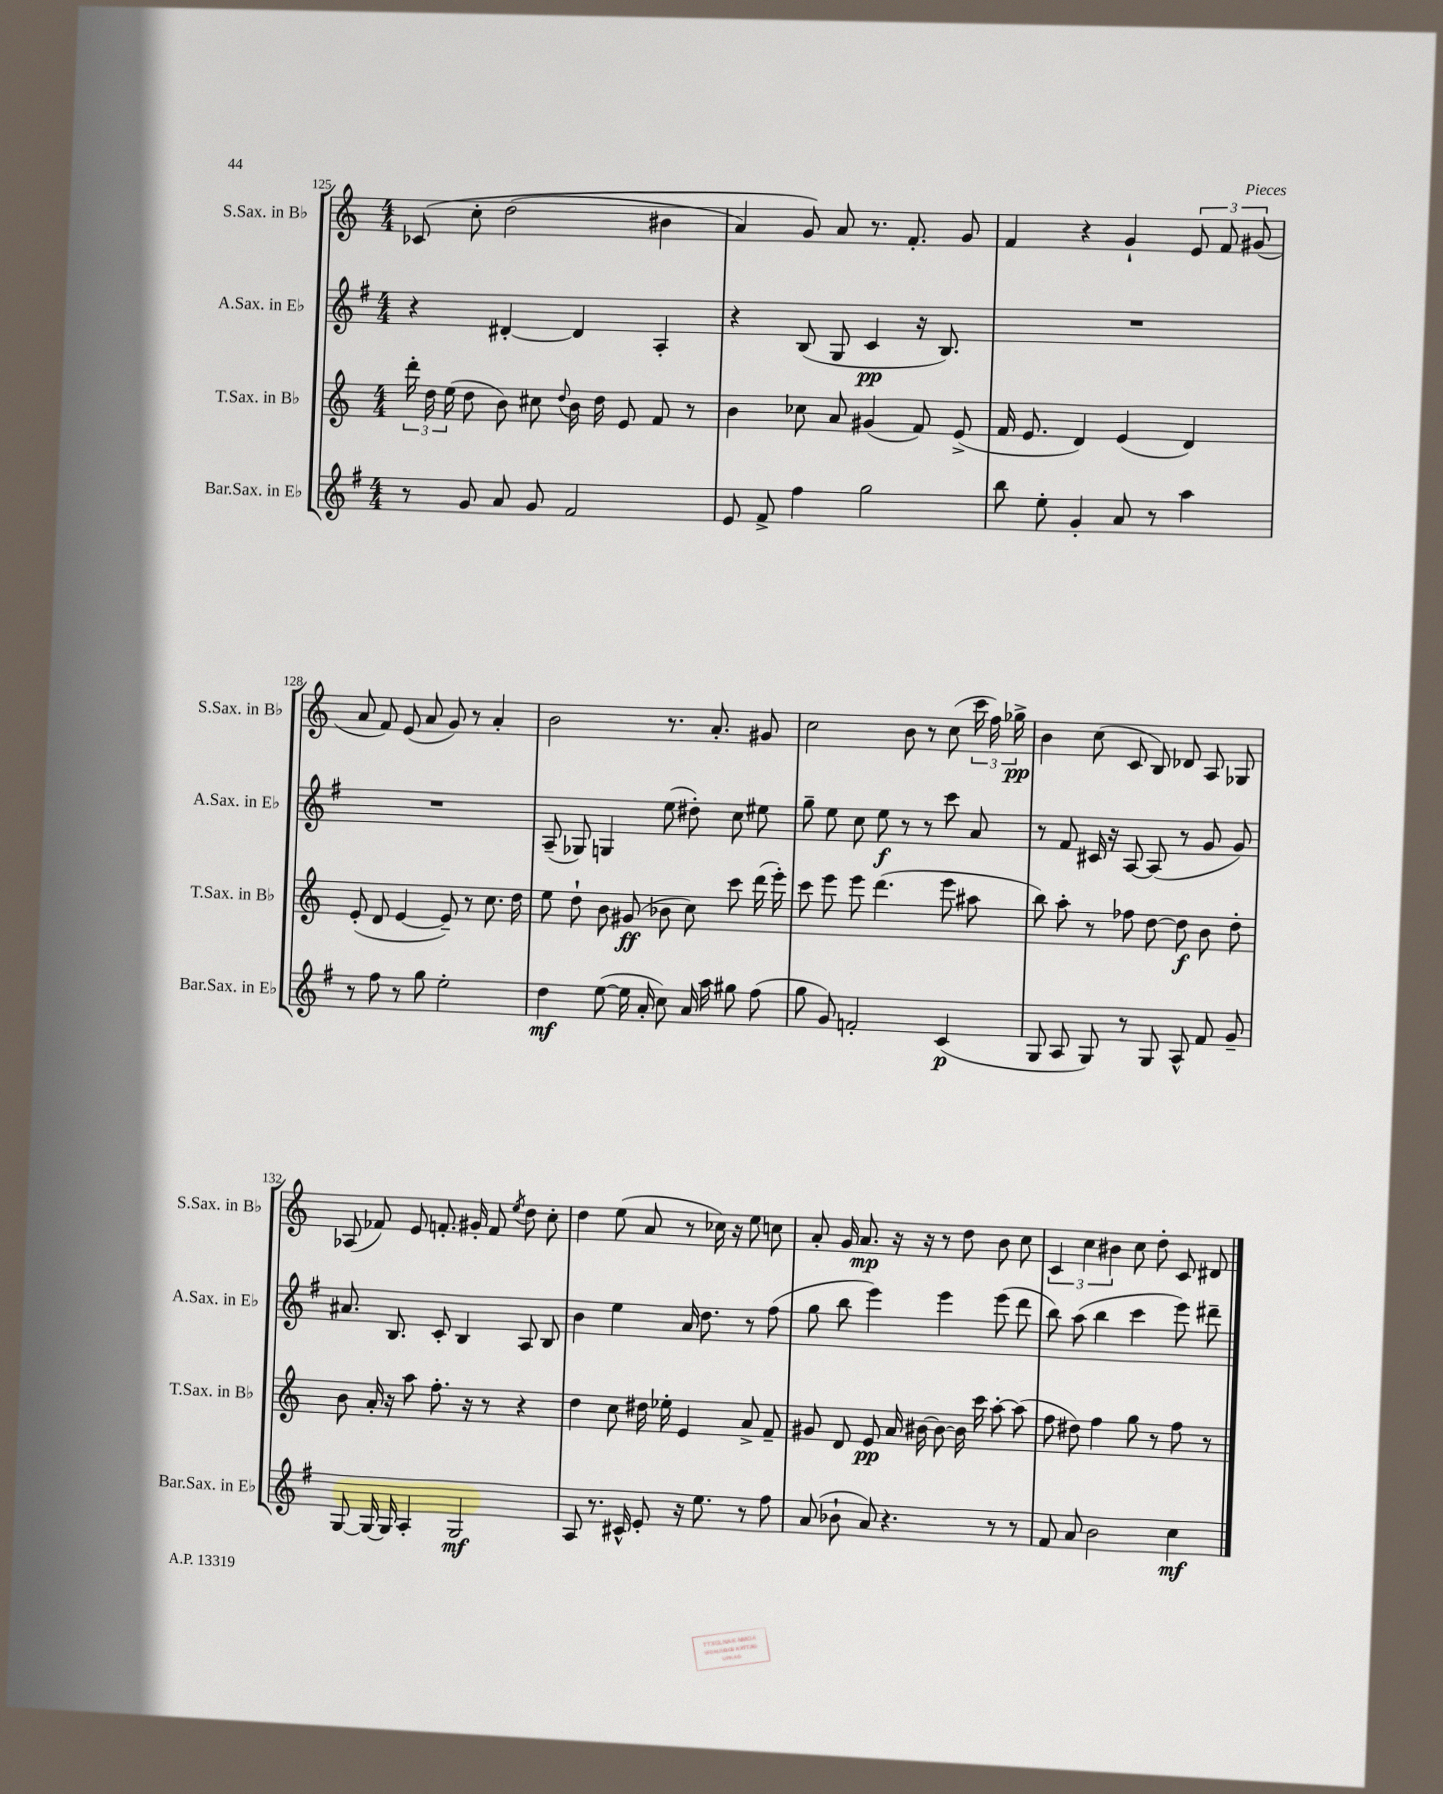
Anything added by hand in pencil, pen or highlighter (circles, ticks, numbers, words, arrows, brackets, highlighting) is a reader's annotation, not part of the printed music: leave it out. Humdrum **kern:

**kern	**kern	**kern	**kern
*staff4	*staff3	*staff2	*staff1
*clefG2	*clefG2	*clefG2	*clefG2
*k[f#]	*k[]	*k[f#]	*k[]
*M4/4	*M4/4	*M4/4	*M4/4
8r	24ddd'	4r	&(8c-
.	24dd	.	.
.	(24ee	.	.
8g	8dd	.	8cc'
8a	8b)	[4d#'	(2dd
8g	8cc#	.	.
.	8qqdd	.	.
2f#	16b	4d#]	.
.	16dd	.	.
.	8e	.	.
.	8f	4A'	4b#
.	8r	.	.
=	=	=	=
8e	4b	4r	4a)
8f#^	.	.	.
4ff#	8cc-	(8B	8g&)
.	8a	8G	8a
2gg	(4g#	4c	8.r
.	.	.	8.f'
.	8f)	16r	.
.	.	8.B)	.
.	(8e^	.	8g
=	=	=	=
8bb	16f	1r	4f
.	8.e	.	.
8ee'	.	.	.
4g'	4d)	.	4r
8a	(4e	.	4g`
8r	.	.	.
4aa	4d)	.	12e
.	.	.	12f
.	.	.	(12g#
=	=	=	=
8r	(8e'	1r	8a
8ff#	8d	.	8f)
8r	[4e	.	(8e
8gg	.	.	8a
2ee'	8e~])	.	8g)
.	8r	.	8r
.	8.cc	.	4a'
.	16dd	.	.
=	=	=	=
4dd	8ee	(8A~	2b
.	8dd`	8G-)	.
([8ee	8b	4G	.
16ee]	(8g#	.	.
16a'	.	.	.
8cc)	8b-	(8ee	8.r
16a	8cc)	8dd#')	.
16aa	.	.	8.a'
8gg#	8ccc	8cc	.
(8ff#	(16ddd	8ee#	8g#
.	16eee')	.	.
=	=	=	=
8gg	8ccc	8gg~	2cc
8g)	8eee	8ee	.
2f'	8eee	8cc	.
.	(4.ddd	8ee	.
.	.	8r	8b
.	.	8r	8r
(4c	8eee	8ccc	(8cc
.	8aa#	8a	24ccc
.	.	.	24ff)
.	.	.	24gg-^
=	=	=	=
8G	8bb)	8r	4b
8A	8aa'	8f#	.
8G)	8r	16c#	(8cc
.	.	16r	.
8r	8ff-	[8A	8c
8G	[8dd	(8A]	8B)
8A^^	8dd]	8r	8d-
8f#	8b	8g	8A
8g~	8dd'	8g)	8G-
=	=	=	=
[8G	8b	8.a#	(8A-
16G_	16a'	.	8f-)
16G]	16r	8.B	.
4A'	8aa	.	8e
.	8.ff'	8c'	8.f'
2G	.	4B	.
.	16r	.	16g#'
.	8r	.	8f
.	.	.	8qee
.	4r	8A	8dd
.	.	8B	8cc'
=	=	=	=
8A	4dd	4b	4dd
8.r	.	.	.
.	8cc	4ee	(8ee
16c#^^	.	.	.
8e'	16dd#	.	8a
.	16ee-'	.	.
16r	4e	16a	8r
8.ee	.	8.dd	.
.	.	.	16cc-)
.	.	.	16r
8r	8a^	8r	8ee
8ff#	8f~	(8ff#	8cc
=	=	=	=
(8a	8g#	8gg	8a'
8b-`	8d	8bb	16g
.	.	.	8.a
8a)	8e	4eee)	.
4.r	16a	.	16r
.	[16b#	.	16r
.	8b#_	4eee	8r
.	16b#]	.	8dd
.	16ccc	.	.
8r	[8aa'	(8eee	8b
8r	(8aa]	8ddd	8cc
=	=	=	=
8f#	8ff	8bb)	6c
8a	8dd#)	(8aa	.
.	.	.	6cc
2b	4ff	4bb	.
.	.	.	6b#
.	8gg	4ccc	8cc
.	8r	.	8dd'
4cc	8ff	8eee)	8c
.	8r	8ddd#~	8d#
==	==	==	==
*-	*-	*-	*-
